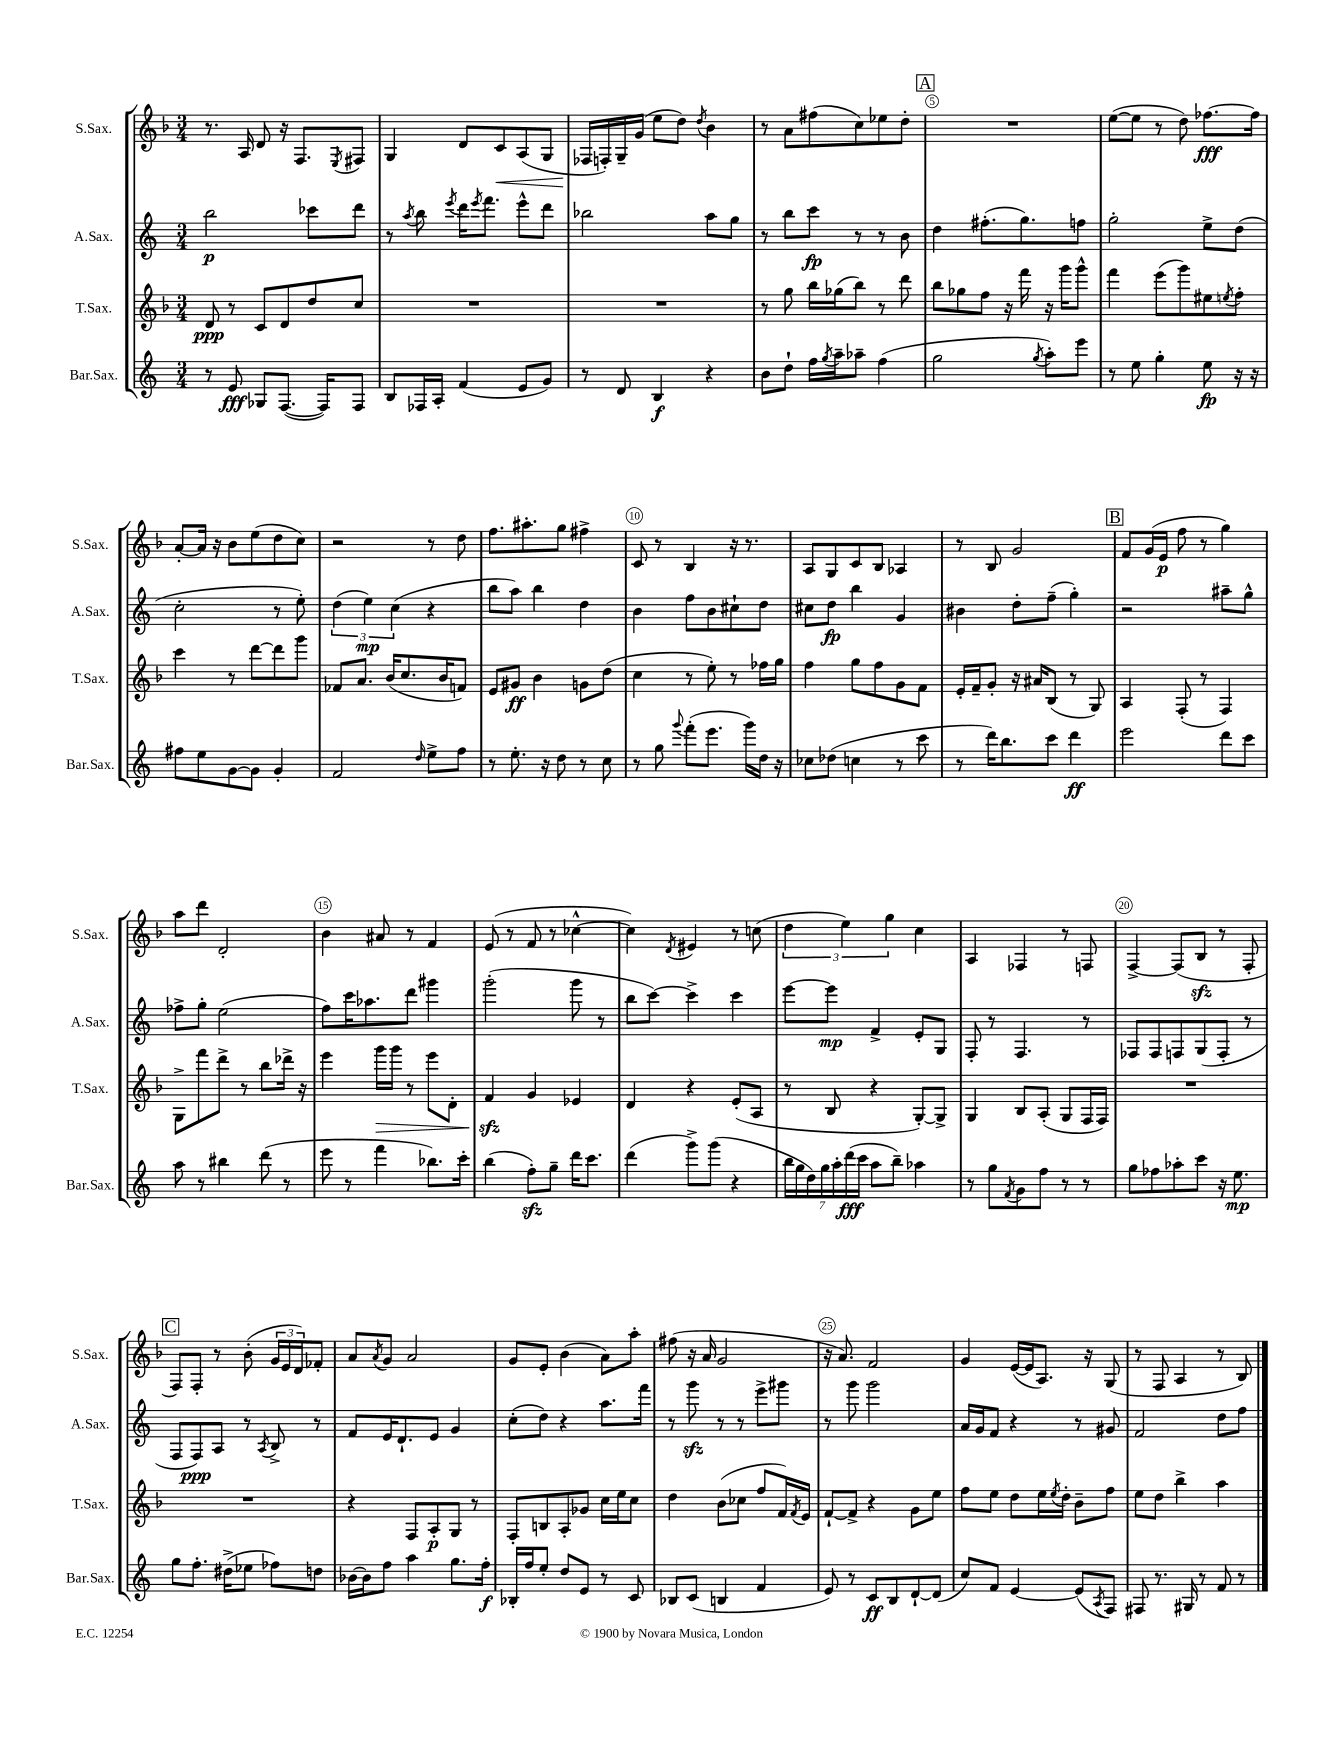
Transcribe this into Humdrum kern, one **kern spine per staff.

**kern	**dynam	**kern	**dynam	**kern	**dynam	**kern	**dynam
*part4	*part4	*part3	*part3	*part2	*part2	*part1	*part1
*staff4	*staff4	*staff3	*staff3	*staff2	*staff2	*staff1	*staff1
*I"Bar.Sax.	*	*I"T.Sax.	*	*I"A.Sax.	*	*I"S.Sax.	*
*I'Bar.Sax.	*	*I'T.Sax.	*	*I'A.Sax.	*	*I'S.Sax.	*
*clefG2	*	*clefG2	*	*clefG2	*	*clefG2	*
*k[]	*	*k[b-]	*	*k[]	*	*k[b-]	*
*M3/4	*	*M3/4	*	*M3/4	*	*M3/4	*
=1	=1	=1	=1	=1	=1	=1	=1
8r	.	8d/	ppp	2bb\	p	8.r	.
8e/	fff	8r	.	.	.	.	.
.	.	.	.	.	.	16A/	.
8G-X/L	.	8c/L	.	.	.	8d/	.
([8.F/J	.	8d/	.	.	.	16r	.
.	.	.	.	.	.	8.F/L	.
.	.	8dd/	.	8ccc-X\L	.	.	.
16F/KL])	.	.	.	.	.	.	.
.	.	.	.	.	.	8qE/	.
8F/J	.	8cc/J	.	8ddd\J	.	8F#X/J	.
=2	=2	=2	=2	=2	=2	=2	=2
8B/L	.	2.r	.	8r	.	4G/	.
.	.	.	.	8qaa/	.	.	.
16F-X/L	.	.	.	8bb\	.	.	.
16A'/JJ	.	.	.	.	.	.	.
.	.	.	.	8qeee/	.	.	.
(4f/	.	.	.	16ddd\KL	.	8d/L	.
.	.	.	.	8qeee/	.	.	.
.	.	.	.	8.fff\J	.	.	.
!	!	!	!	!	!	!	!LO:HP:b
.	.	.	.	.	.	8c/	<
8e/L	.	.	.	8eee^^\L	.	(8A/	.
8g/J)	.	.	.	8ddd\J	.	8G/J	.
=3	=3	=3	=3	=3	=3	=3	=3
8r	.	2.r	.	2bb-X\	.	16F-X/LL	.
.	.	.	.	.	.	16Fn'/)	[
8d/	.	.	.	.	.	16G~/	.
.	.	.	.	.	.	(16g/JJ	.
4B/	f	.	.	.	.	8ee\L	.
.	.	.	.	.	.	8dd\J)	.
.	.	.	.	.	.	8qdd/	.
4r	.	.	.	8aa\L	.	4b-\	.
.	.	.	.	8gg\J	.	.	.
=4	=4	=4	=4	=4	=4	=4	=4
8b\L	.	8r	.	8r	.	8r	.
8dd`\J	.	8gg\	.	8bb\L	.	8a\L	.
16ff\LL	.	16bb-\LL	.	8ccc\J	fp	(8ff#X\	.
8qgg/	.	.	.	.	.	.	.
16aa~\J	.	(16gg-X\J	.	.	.	.	.
8aa-X~\J	.	8bb-\J)	.	8r	.	8cc\)	.
(4ff\	.	8r	.	8r	.	8ee-X\	.
.	.	8ddd\	.	8b\	.	8dd'\J	.
!!LO:REH:place=s1:t=A
=5	=5	=5	=5	=5	=5	=5	=5
2gg\	.	8bb-\L	.	4dd\	.	2.r	.
.	.	8gg-X\	.	.	.	.	.
.	.	8ff\J	.	(8.ff#X'\L	.	.	.
.	.	16r	.	.	.	.	.
.	.	16fff\	.	8.gg\)	.	.	.
8qgg/	.	.	.	.	.	.	.
8aa'\L)	.	16r	.	.	.	.	.
.	.	16ggg\KL	.	.	.	.	.
8eee\J	.	8ggg^^\J	.	8ffn\J	.	.	.
=6	=6	=6	=6	=6	=6	=6	=6
8r	.	4fff\	.	2gg'\	.	([8ee\L	.
8ee\	.	.	.	.	.	8ee\J]	.
4gg'\	.	(8eee\L	.	.	.	8r	.
.	.	8ggg\)	.	.	.	8dd\)	.
8ee\	fp	8ee#X\	.	8ee^\L	.	[8.ff-X\L	fff
.	.	8qeen/	.	.	.	.	.
16r	.	8ff'\J	.	(8dd\J	.	.	.
16r	.	.	.	.	.	16ff-\Jk]	.
!!LO:LB:g=z
=7	=7	=7	=7	=7	=7	=7	=7
8ff#X\L	.	4ccc\	.	2cc'\	.	[8a'/L	.
8ee\	.	.	.	.	.	16a/Jk]	.
.	.	.	.	.	.	16r	.
[8g\	.	8r	.	.	.	8b-\L	.
8g\J]	.	[8ddd\L	.	.	.	(8ee\	.
4g'/	.	8ddd\]	.	8r	.	8dd\	.
.	.	8ggg\J	.	8ee'\)	.	8cc\J)	.
=8	=8	=8	=8	=8	=8	=8	=8
2f/	.	8f-X/L	.	(6dd\	.	2r	.
.	.	8.a/J	.	.	.	.	.
.	.	.	.	6ee\)	mp	.	.
.	.	(16b-/KL	.	.	.	.	.
.	.	.	.	(6cc\	.	.	.
.	.	8.cc/	.	.	.	.	.
16qqdd/	.	.	.	.	.	.	.
8ee^\L	.	.	.	4r	.	8r	.
.	.	16b-/K	.	.	.	.	.
8ff\J	.	8fn/J)	.	.	.	8dd\	.
=9	=9	=9	=9	=9	=9	=9	=9
8r	.	8e/L	.	8bb\L	.	8.ff\L	.
8.ee'\	.	8g#X/J	ff	8aa\J)	.	.	.
.	.	.	.	.	.	8.aa#X'\	.
.	.	4b-\	.	4bb\	.	.	.
16r	.	.	.	.	.	.	.
8dd\	.	.	.	.	.	8gg\J	.
8r	.	8gn\L	.	4dd\	.	4ff#X^\	.
8cc\	.	(8dd\J	.	.	.	.	.
=10	=10	=10	=10	=10	=10	=10	=10
8r	.	4cc\	.	4b\	.	8c/	.
8gg\	.	.	.	.	.	8r	.
8qqggg/	.	.	.	.	.	.	.
(8fff'\L	.	8r	.	8ff\L	.	4B-/	.
8.eee\J	.	8ee'\)	.	8b\	.	.	.
.	.	8r	.	8cc#X`\	.	16r	.
16ggg\LL)	.	.	.	.	.	8.r	.
16dd\JJ	.	16ff-X\LL	.	8dd\J	.	.	.
16r	.	16gg\JJ	.	.	.	.	.
=11	=11	=11	=11	=11	=11	=11	=11
8cc-X\L	.	4ff\	.	8cc#X\L	.	8A/L	.
(8dd-X\J	.	.	.	8dd\J	fp	8G/	.
4ccn\	.	8gg\L	.	4bb\	.	8c/	.
.	.	8ff\	.	.	.	8B-/J	.
8r	.	8g\	.	4g/	.	4A-X/	.
8ccc\	.	8f\J	.	.	.	.	.
=12	=12	=12	=12	=12	=12	=12	=12
8r	.	16e'/LL	.	4b#X\	.	8r	.
.	.	16f~/J	.	.	.	.	.
16ddd\KL)	.	8g'/J	.	.	.	8B-/	.
8.bb\	.	.	.	.	.	.	.
.	.	16r	.	8dd'\L	.	2g/	.
.	.	16a#X/KL	.	.	.	.	.
8ccc\J	.	(8B-/J	.	(8ff~\J	.	.	.
4ddd\	ff	8r	.	4gg'\)	.	.	.
.	.	8G/)	.	.	.	.	.
!!LO:REH:place=s1:t=B
=13	=13	=13	=13	=13	=13	=13	=13
2eee\	.	4A/	.	2r	.	8f/L	.
.	.	.	.	.	.	(16g/L	.
.	.	.	.	.	.	16e/JJ	p
.	.	(8F'/	.	.	.	8ff\	.
.	.	8r	.	.	.	8r	.
8ddd\L	.	4F/)	.	8aa#X~\L	.	4gg\)	.
8ccc\J	.	.	.	8gg^^\J	.	.	.
!!LO:LB:g=z
=14	=14	=14	=14	=14	=14	=14	=14
8aa\	.	8G^\L	.	8ff-X^\L	.	8aa\L	.
8r	.	8fff\	.	8gg'\J	.	8ddd\J	.
4bb#X\	.	8ddd^\J	.	(2ee\	.	2d'/	.
.	.	8r	.	.	.	.	.
(8ddd\	.	8bb-\L	.	.	.	.	.
8r	.	16ddd-X^\Jk	.	.	.	.	.
.	.	16r	.	.	.	.	.
=15	=15	=15	=15	=15	=15	=15	=15
8eee\	.	4eee\	.	8ff\L)	.	4b-\	.
8r	.	.	.	16ccc\K	.	.	.
.	.	.	.	8.aa-X\	.	.	.
!	!	!	!LO:HP:b	!	!	!	!
4fff\	.	16ggg\LL	>	.	.	8a#X/	.
.	.	16ggg\JJ	.	.	.	.	.
.	.	8r	.	8ddd\J	.	8r	.
8.bb-X\L)	.	8eee\L	.	4ggg#X\	.	4f/	.
.	.	8d'\J	.	.	.	.	.
16ccc'\Jk	.	.	.	.	.	.	.
=16	=16	=16	=16	=16	=16	=16	=16
(4bb\	.	4fzz/	.	(2ggg'\	.	(8e/	.
.	.	.	.	.	.	8r	.
8ffzz'\L)	.	4g/	]	.	.	8f/	.
8gg~\J	.	.	.	.	.	8r	.
16ddd\KL	.	4e-X/	.	8ggg\	.	[4cc-X^^\	.
8.ccc\J	.	.	.	.	.	.	.
.	.	.	.	8r	.	.	.
=17	=17	=17	=17	=17	=17	=17	=17
(4ddd\	.	4d/	.	8bb\L	.	4cc-\])	.
.	.	.	.	[8ccc\J)	.	.	.
.	.	.	.	.	.	8qd/	.
8ggg^\L)	.	4r	.	4ccc^\]	.	4e#X/	.
(8ggg\J	.	.	.	.	.	.	.
4r	.	(8e'/L	.	4ccc\	.	8r	.
.	.	8A/J	.	.	.	(8ccn\	.
=18	=18	=18	=18	=18	=18	=18	=18
28bb\LL	.	8r	.	[8eee\L	.	6dd\	.
28gg\	.	.	.	.	.	.	.
28dd\)	.	.	.	.	.	.	.
28gg\	.	.	.	.	.	.	.
.	.	8B-/	.	8eee\J]	mp	.	.
28aa'\	.	.	.	.	.	.	.
.	.	.	.	.	.	6ee\)	.
(28ddd\	fff	.	.	.	.	.	.
28ccc\JJ	.	.	.	.	.	.	.
8aa\L	.	4r	.	4f^/	.	.	.
.	.	.	.	.	.	6gg\	.
8bb~\J)	.	.	.	.	.	.	.
4aa-X\	.	[8G'/L)	.	8e'/L	.	4cc\	.
.	.	8G^/J]	.	8G/J	.	.	.
=19	=19	=19	=19	=19	=19	=19	=19
8r	.	4G/	.	8F'/	.	4A/	.
8gg\L	.	.	.	8r	.	.	.
8qf/	.	.	.	.	.	.	.
8g\	.	8B-/L	.	4.F/	.	4F-X/	.
8ff\J	.	(8A'/J	.	.	.	.	.
8r	.	8G/L	.	.	.	8r	.
8r	.	16F/L	.	8r	.	8Fn/	.
.	.	16F/JJ)	.	.	.	.	.
=20	=20	=20	=20	=20	=20	=20	=20
8gg\L	.	2.r	.	8F-X/L	.	[4F^/	.
8ff-X\	.	.	.	8F-/	.	.	.
8aa-X'\	.	.	.	8Fn/	.	(8F/L]	.
8ccc\J	.	.	.	(8G/	.	8B-zz/J	.
16r	.	.	.	8F'/J	.	8r	.
8.ee\	mp	.	.	.	.	.	.
.	.	.	.	8r	.	8F'/	.
!!LO:LB:g=z
!!LO:REH:place=s1:t=C
=21	=21	=21	=21	=21	=21	=21	=21
8gg\L	.	2.r	.	8F/L	.	8F/L)	.
8.ff'\J	.	.	.	8F/)	ppp	8F'/J	.
.	.	.	.	8A/J	.	8r	.
(16dd#X^\KL	.	.	.	.	.	.	.
8ee-X\J	.	.	.	8r	.	(8b-'\	.
.	.	.	.	8qA/	.	.	.
8ff-X\L)	.	.	.	8B^/	.	24g/LL	.
.	.	.	.	.	.	24e/	.
.	.	.	.	.	.	24d/J)	.
8ddn\J	.	.	.	8r	.	8f-X'/J	.
=22	=22	=22	=22	=22	=22	=22	=22
[16b-X\LL	.	4r	.	8f/L	.	8a/L	.
16b-\J]	.	.	.	.	.	.	.
.	.	.	.	.	.	8qa/	.
8ff\J	.	.	.	16e/K	.	8g/J	.
.	.	.	.	8.d`/	.	.	.
4aa\	.	8F/L	.	.	.	2a/	.
.	.	8A'/	p	8e/J	.	.	.
8.gg\L	.	8G/J	.	4g/	.	.	.
.	.	8r	.	.	.	.	.
16ff'\Jk	f	.	.	.	.	.	.
=23	=23	=23	=23	=23	=23	=23	=23
16B-X'/LL	.	8F'/L	.	(8cc'\L	.	8g/L	.
16ff/J	.	.	.	.	.	.	.
8ee'/J	.	8Bn/	.	8dd\J)	.	8e'/J	.
8dd/L	.	8A'/	.	4r	.	(4b-\	.
8e/J	.	8g-X/J	.	.	.	.	.
8r	.	16cc\LL	.	8.aa\L	.	8a\L)	.
.	.	16ee\J	.	.	.	.	.
8c/	.	8cc\J	.	.	.	8aa'\J	.
.	.	.	.	16fff\Jk	.	.	.
=24	=24	=24	=24	=24	=24	=24	=24
8B-X/L	.	4dd\	.	8r	.	(8ff#X\	.
(8c/J	.	.	.	8gggzz\	.	16r	.
.	.	.	.	.	.	16a/	.
4Bn/	.	(8b-\L	.	8r	.	2g/	.
.	.	8cc-X\J	.	8r	.	.	.
4f/	.	8ff/L	.	8eee^\L	.	.	.
.	.	16f/L)	.	8ggg#X\J	.	.	.
.	.	8qf/	.	.	.	.	.
.	.	16e/JJ	.	.	.	.	.
=25	=25	=25	=25	=25	=25	=25	=25
8e/)	.	[8f`/L	.	8r	.	16r	.
.	.	.	.	.	.	8.a/)	.
8r	.	8f^/J]	.	8ggg\	.	.	.
8c/L	ff	4r	.	2ggg\	.	2f/	.
8B/	.	.	.	.	.	.	.
[8d`/	.	8g\L	.	.	.	.	.
(8d/J]	.	8ee\J	.	.	.	.	.
=26	=26	=26	=26	=26	=26	=26	=26
8cc/L)	.	8ff\L	.	16a/LL	.	4g/	.
.	.	.	.	16g/J	.	.	.
8f/J	.	8ee\J	.	8f/J	.	.	.
[4e/	.	8dd\L	.	4r	.	([16e/LL	.
.	.	.	.	.	.	16e/J]	.
.	.	16ee\L	.	.	.	8.A/J)	.
.	.	8qee/	.	.	.	.	.
.	.	16dd'\JJ	.	.	.	.	.
(8e/L]	.	8b-~\L	.	8r	.	.	.
.	.	.	.	.	.	16r	.
8qA/	.	.	.	.	.	.	.
8F/J)	.	8ff\J	.	8g#X/	.	(8G/	.
=27	=27	=27	=27	=27	=27	=27	=27
8F#X/	.	8ee\L	.	2f/	.	8r	.
8.r	.	8dd\J	.	.	.	8F/	.
.	.	4bb-^\	.	.	.	4A/	.
16G#X/	.	.	.	.	.	.	.
8r	.	.	.	.	.	.	.
8f/	.	4aa\	.	8dd\L	.	8r	.
8r	.	.	.	8ff\J	.	8B-/)	.
==	==	==	==	==	==	==	==
*-	*-	*-	*-	*-	*-	*-	*-
